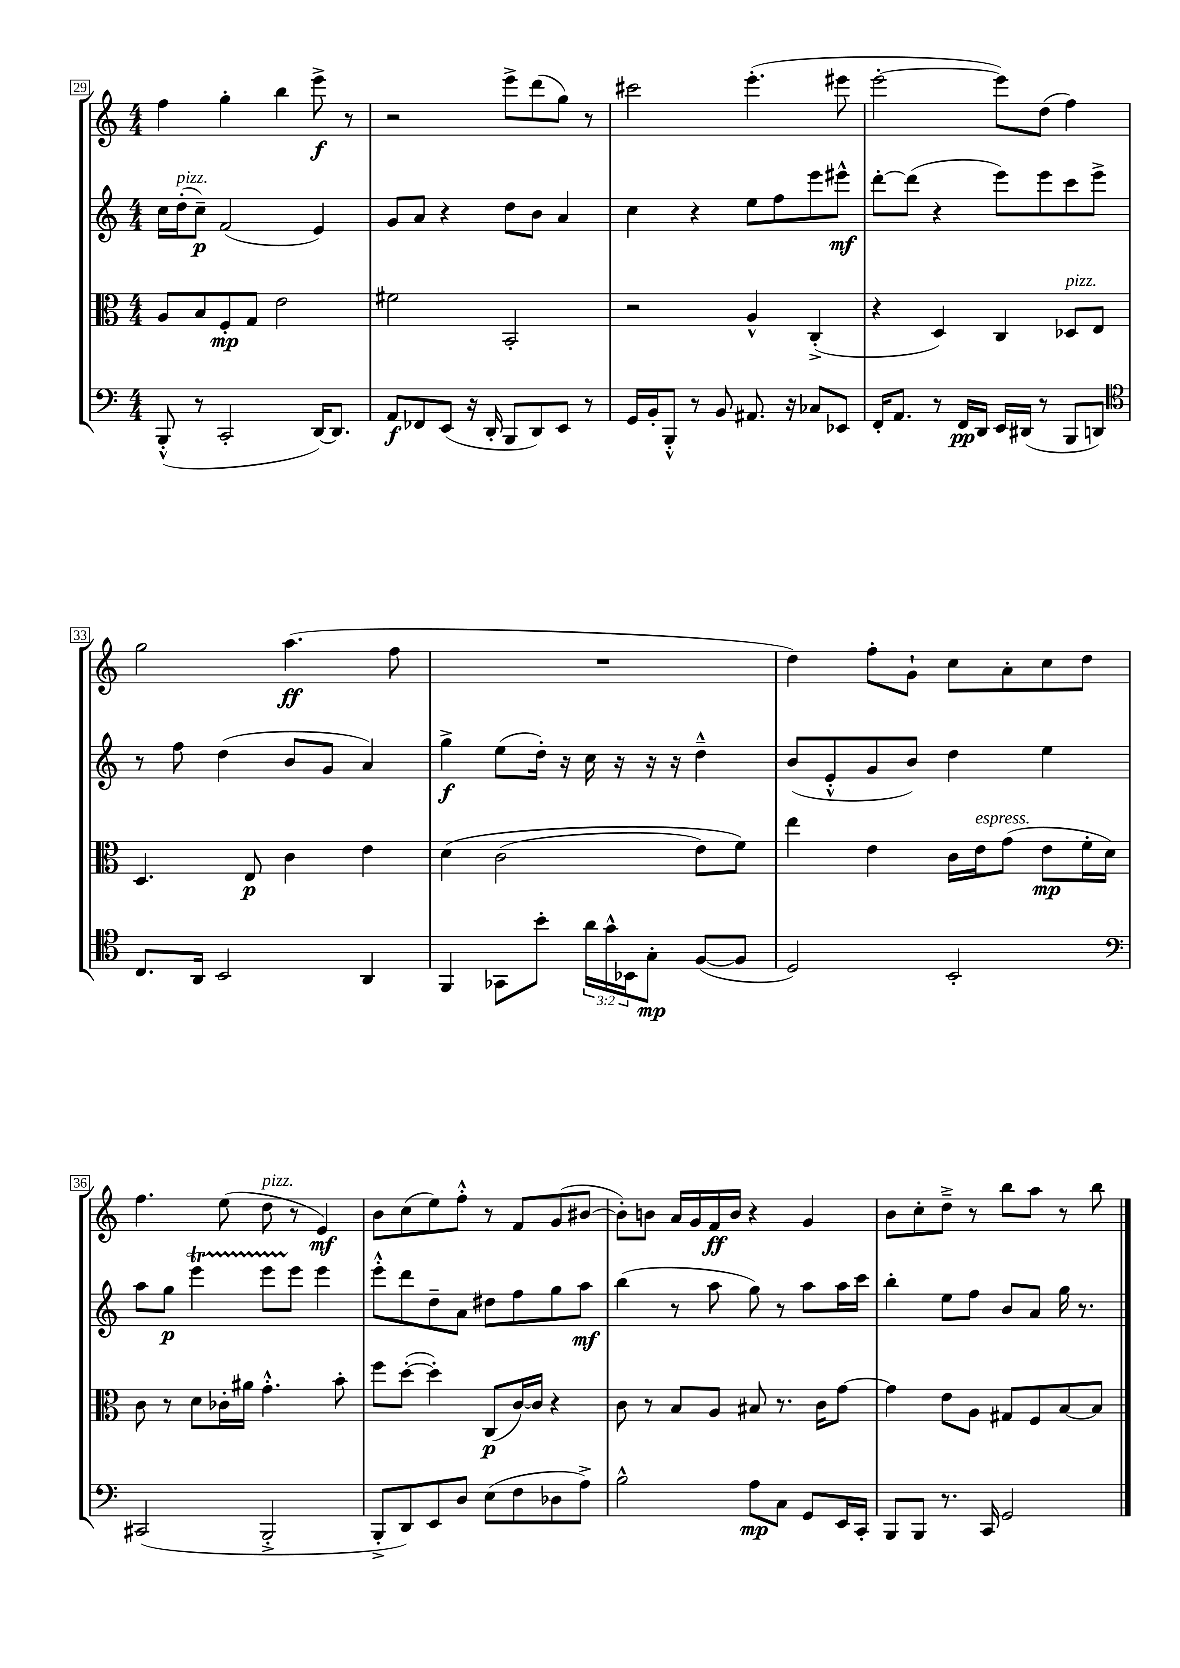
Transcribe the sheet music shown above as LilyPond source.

<<
\new StaffGroup <<
\new Staff = "s0" {
    \clef treble \key c \major \numericTimeSignature \time 4/4
    f''4 g''4-. b''4 e'''8->\f r8 |
    r2 e'''8-> d'''8( g''8) r8 |
    cis'''2 e'''4.-.( eis'''8 |
    e'''2~-. e'''8) d''8( f''4) |
    g''2 a''4.\ff( f''8 |
    R1 |
    d''4) f''8-. g'8-! c''8 a'8-. c''8 d''8 |
    f''4. e''8( d''8^\markup { \italic "pizz." } r8 e'4\mf) |
    b'8 c''8( e''8) f''8-.-^ r8 f'8 g'8( bis'8~ |
    bis'8-.) b'8 a'16 g'16 f'16\ff b'16 r4 g'4 |
    b'8 c''8-. d''8---> r8 b''8 a''8 r8 b''8 \bar "|." |
}
\new Staff = "s1" {
    \clef treble \key c \major \numericTimeSignature \time 4/4
    c''16 d''16-.^\markup { \italic "pizz." }( c''8--\p) f'2( e'4) |
    g'8 a'8 r4 d''8 b'8 a'4 |
    c''4 r4 e''8 f''8 e'''8 eis'''8-^\mf |
    d'''8~-. d'''8( r4 e'''8) e'''8 c'''8 e'''8-> |
    r8 f''8 d''4( b'8 g'8 a'4) |
    g''4->\f e''8( d''16-.) r16 c''16 r16 r16 r16 d''4---^ |
    b'8( e'8-.-^ g'8 b'8) d''4 e''4 |
    a''8 g''8\p e'''4\startTrillSpan e'''8 e'''8\stopTrillSpan e'''4 |
    e'''8-.-^ d'''8 d''8-- a'8 dis''8 f''8 g''8 a''8\mf |
    b''4( r8 a''8 g''8) r8 a''8 a''16 c'''16 |
    b''4-. e''8 f''8 b'8 a'8 g''16 r8. \bar "|." |
}
\new Staff = "s2" {
    \clef alto \key c \major \numericTimeSignature \time 4/4
    a8 b8 f8-.\mp g8 e'2 |
    fis'2 b,2-. |
    r2 a4-^ c4-.->( |
    r4 d4) c4 des8^\markup { \italic "pizz." } e8 |
    d4. e8\p c'4 e'4 |
    d'4\( c'2( e'8) f'8\) |
    e''4 e'4 c'16 e'16^\markup { \italic "espress." } g'8( e'8\mp f'16-. d'16) |
    c'8 r8 d'8 ces'16-. ais'16 g'4.-.-^ b'8-. |
    f''8 d''8~-.( d''4-.) c8\p( c'16~) c'16 r4 |
    c'8 r8 b8 a8 bis8 r8. c'16 g'8~ |
    g'4 e'8 a8 gis8 f8 b8~ b8 \bar "|." |
}
\new Staff = "s3" {
    \clef bass \key c \major \numericTimeSignature \time 4/4 \override Staff.TupletNumber.text = #tuplet-number::calc-fraction-text
    b,,8-.-^( r8 c,2-. d,16~) d,8. |
    a,8\f fes,8 e,8( r16 d,16-. b,,8 d,8) e,8 r8 |
    g,16 b,16-. b,,8-.-^ r8 b,8 ais,8. r16 ces8 ees,8 |
    f,16-. a,8. r8 f,16\pp d,16 e,16 dis,16( r8 b,,8 d,8) |
    \clef tenor c8. a,16 b,2 a,4 |
    f,4 ges,8 b'8-. \tuplet 3/2 { a'16 g'16-^ bes,16 } g8-.\mp f8~( f8 |
    d2) b,2-. |
    \clef bass cis,2( b,,2-.-> |
    b,,8-.-> d,8) e,8 d8 e8( f8 des8 a8->) |
    b2-^ a8\mp c8 g,8 e,16 c,16-. |
    b,,8 b,,8 r8. c,16 g,2 \bar "|." |
}
>>
>>
\layout { \context { \Score currentBarNumber = #29 \override BarNumber.stencil = #(make-stencil-boxer 0.1 0.3 ly:text-interface::print) } }
